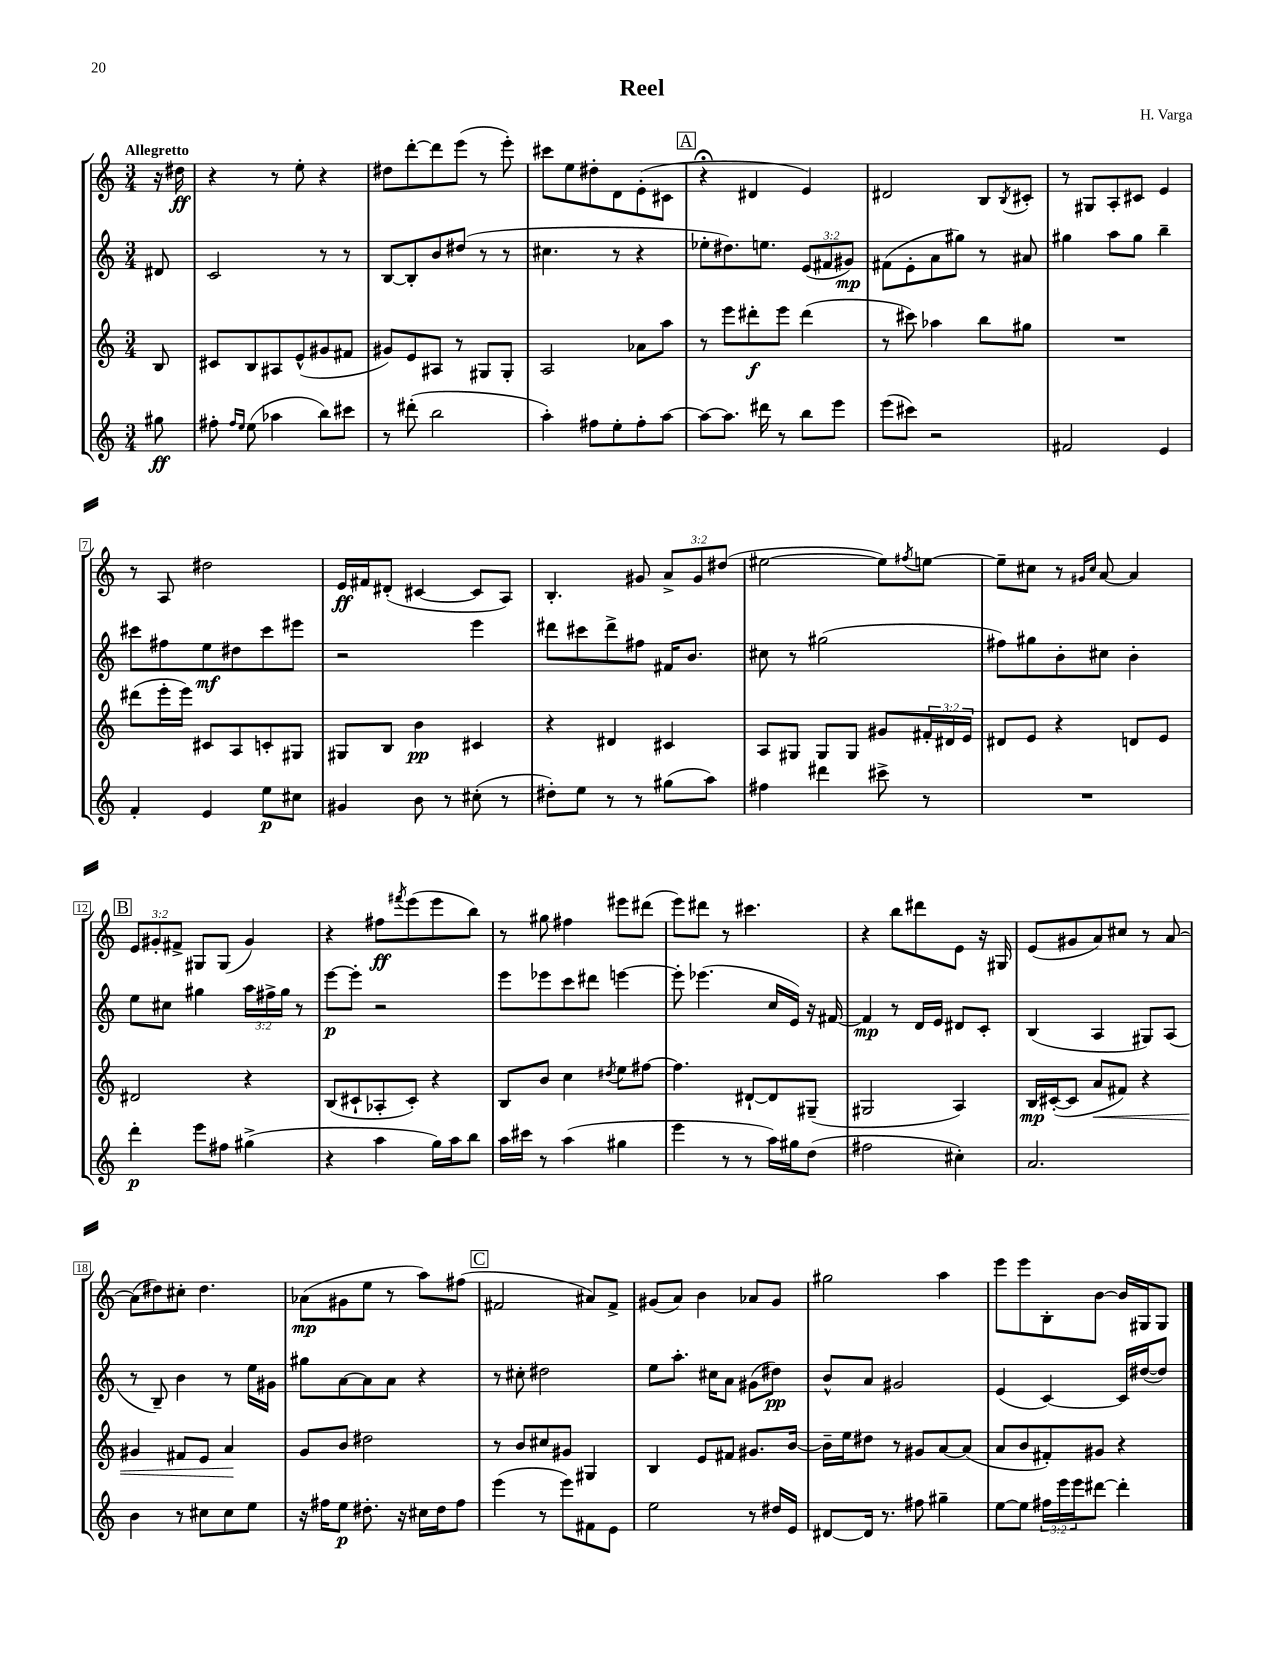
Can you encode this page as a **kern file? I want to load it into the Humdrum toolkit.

**kern	**kern	**kern	**kern
*staff4	*staff3	*staff2	*staff1
*clefG2	*clefG2	*clefG2	*clefG2
*k[]	*k[]	*k[]	*k[]
*M3/4	*M3/4	*M3/4	*M3/4
8gg#	8B	8d#	16r
.	.	.	16dd#
=	=	=	=
8ff#'	8c#	2c	4r
16qqff#	.	.	.
16qqee	.	.	.
(8ee	8B	.	.
4aa-	8A#	.	8r
.	(8e^^	.	8ee'
8bb)	8g#	8r	4r
8ccc#	8f#	8r	.
=	=	=	=
8r	8g#)	[8B	8dd#
(8ddd#'	8e	8B']	[8ddd'
2bb	8A#	8b	8ddd]
.	8r	(8dd#	(8eee
.	8G#	8r	8r
.	8G#'	8r	8eee')
=	=	=	=
4aa')	2A	4.cc#	8ccc#
.	.	.	8ee
8ff#	.	.	8dd#'
8ee'	.	8r	8d
8ff#'	8a-	4r	(8e'
[8aa	8aa	.	8c#
=	=	=	=
8aa_	8r	8ee-'	4r;
8.aa]	8eee	8.dd#)	.
.	8ddd#'	.	4d#
16ddd#	.	8.ee	.
8r	8eee	.	.
8bb	(4ddd#	(12e	4e)
.	.	12f#	.
8eee	.	.	.
.	.	12g#)	.
=	=	=	=
(8eee	8r	(8f#	2d#
8ccc#)	8ccc#)	8e'	.
2r	4aa-	8a	.
.	.	8gg#)	.
.	8bb	8r	8B
.	.	.	8qB
.	8gg#	8a#	8c#'
=	=	=	=
2f#	2.r	4gg#	8r
.	.	.	8G#
.	.	8aa	8A'
.	.	8gg#	8c#
4e	.	4bb~	4e
=	=	=	=
4f'	(8ddd#	8ccc#	8r
.	16eee'	8ff#	8A
.	16eee)	.	.
4e	8c#	8ee	2dd#
.	8A	8dd#	.
8ee	8c'	8ccc#	.
8cc#	8G#	8eee#	.
=	=	=	=
4g#	8G#	2r	16e
.	.	.	16f#
.	8B	.	(8d#'
8b	4b	.	[4c#
8r	.	.	.
(8cc#'	4c#	4eee	8c#]
8r	.	.	8A)
=	=	=	=
8dd#')	4r	8ddd#	4.B'
8ee	.	8ccc#	.
8r	4d#	8ddd#^	.
8r	.	8ff#	8g#
(8gg#	4c#	16f#	12a^
.	.	8.b	.
.	.	.	12g#
8aa)	.	.	.
.	.	.	(12dd#
=	=	=	=
4ff#	8A	8cc#	[2ee#
.	8G#	8r	.
4ddd#	8G#	(2gg#	.
.	8G#	.	.
8ccc#^	8g#	.	8ee#])
.	.	.	8qff#
8r	24f#'	.	[8ee
.	24d#	.	.
.	24e	.	.
=	=	=	=
2.r	8d#	8ff#)	8ee~]
.	8e	8gg#	8cc#
.	4r	8b'	8r
.	.	.	16qqg#
.	.	.	16qqcc#
.	.	8cc#	[8a
.	8d	4b'	4a]
.	8e	.	.
=	=	=	=
4ddd'	2d#	8ee	12e
.	.	.	12g#'
.	.	8cc#	.
.	.	.	12f#^
8eee	.	4gg#	8G#
8ff#	.	.	(8G#
(4gg#^	4r	24aa	4g#)
.	.	24ff#^	.
.	.	24gg#	.
.	.	8r	.
=	=	=	=
4r	(8B	[8eee	4r
.	8c#`	8eee']	.
4aa	8A-'	2r	8ff#
.	.	.	8qfff#
.	8c#')	.	(8eee
16gg)	4r	.	8eee
16aa	.	.	.
8bb	.	.	8bb)
=	=	=	=
16aa	8B	8eee	8r
16ccc#	.	.	.
8r	8b	8eee-	8gg#
(4aa	4cc	8ccc	4ff#
.	.	8ddd#	.
.	8qdd#	.	.
4gg#	8ee	[4eee	8eee#
.	[8ff#	.	(8ddd#
=	=	=	=
4eee	4.ff#]	8eee']	8eee)
.	.	(4.eee-	8ddd#
8r	.	.	8r
8r	[8d#`	.	4.ccc#
16aa)	8d#]	16cc	.
16gg#	.	16e)	.
(8dd	(8G#~	16r	.
.	.	[16f#	.
=	=	=	=
2ff#	2G#	4f#]	4r
.	.	8r	8bb
.	.	16d	8ddd#
.	.	16e	.
4cc#')	4A)	8d#	8e
.	.	8c'	16r
.	.	.	16G#
=	=	=	=
2.a	16B	(4B	(8e
.	([16c#'	.	.
.	8c#]	.	8g#
.	8a	4A	8a)
.	8f#)	.	8cc#
.	4r	8G#)	8r
.	.	(8A	[8a
=	=	=	=
4b	4g#	8r	(8a]
.	.	8B~)	8dd#)
8r	8f#	4b	8cc#'
8cc#	8e	.	4.dd#
8cc#	4a	8r	.
8ee	.	16ee	.
.	.	16g#	.
=	=	=	=
16r	8g	8gg#	(8a-
16ff#	.	.	.
8ee	8b	[8a	8g#
8.dd#'	2dd#	8a]	8ee
.	.	8a	8r
16r	.	.	.
16cc#	.	4r	8aa)
16dd#	.	.	.
8ff#	.	.	(8ff#
=	=	=	=
(4eee	8r	8r	2f#
.	8b	8cc#'	.
8r	8cc#	2dd#	.
8eee)	8g#	.	.
8f#	4G#	.	8a#)
8e	.	.	8f#^
=	=	=	=
2ee	4B	8ee	(8g#
.	.	8.aa'	8a)
.	8e	.	4b
.	.	16cc#	.
.	8f#	8a	.
8r	8.g#	(8g#	8a-
16dd#	.	8dd#)	8g#
16e	[16b	.	.
=	=	=	=
[8d#	16b~]	8b^^	2gg#
.	16ee	.	.
16d#]	8dd#	8a	.
8.r	.	.	.
.	8r	2g#	.
8ff#	8g#	.	.
4gg#~	[8a	.	4aa
.	(8a]	.	.
=	=	=	=
[8ee	8a	(4e	8eee
8ee]	8b	.	8eee
24ff#	8f#')	[4c)	8B'
24eee	.	.	.
24eee	.	.	.
[8ddd#	8g#	.	[8b
4ddd#']	4r	16c]	16b]
.	.	([16dd#	16G#
.	.	8dd#])	8G#
==	==	==	==
*-	*-	*-	*-
